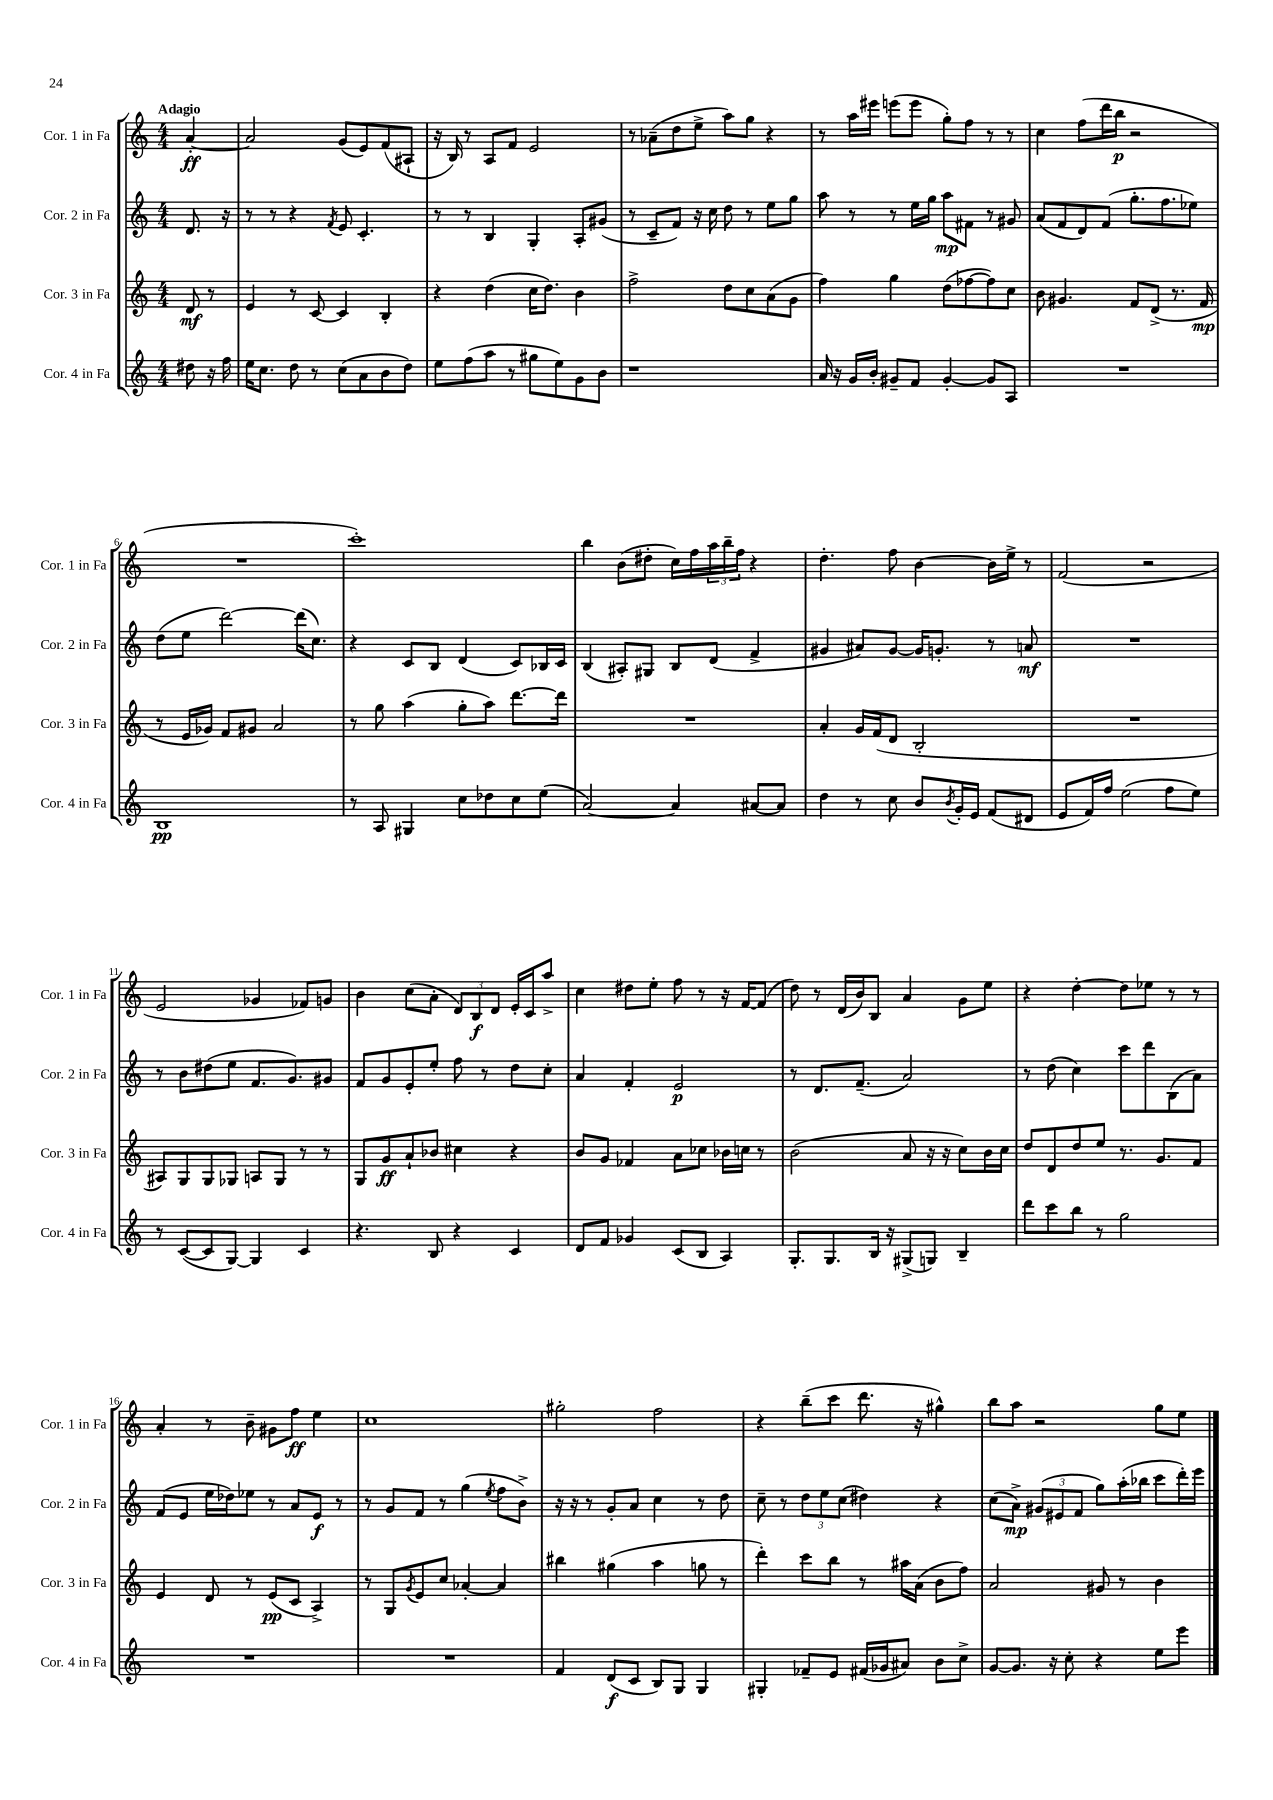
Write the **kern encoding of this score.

**kern	**kern	**kern	**kern
*staff4	*staff3	*staff2	*staff1
*clefG2	*clefG2	*clefG2	*clefG2
*k[]	*k[]	*k[]	*k[]
*M4/4	*M4/4	*M4/4	*M4/4
8dd#	8d	8.d	[4a'
16r	8r	.	.
16ff	.	16r	.
=	=	=	=
16ee	4e	8r	2a]
8.cc	.	.	.
.	.	8r	.
8dd	8r	4r	.
8r	[8c	.	.
.	.	8qf	.
(8cc	4c]	8e	(8g
8a	.	4.c'	8e)
8b	4B'	.	(8f
8dd)	.	.	8A#`
=	=	=	=
8ee	4r	8r	16r
.	.	.	16B)
(8ff	.	8r	8r
8aa	(4dd	4B	8A
8r	.	.	8f
8gg#	16cc	4G'	2e
.	8.dd)	.	.
8ee)	.	.	.
8g	4b	8A'	.
8b	.	(8g#	.
=	=	=	=
1r	2ff^	8r	8r
.	.	8c~	(8a-~
.	.	8f)	8dd
.	.	16r	8ee^
.	.	16cc	.
.	8dd	8dd	8aa)
.	8cc	8r	8gg
.	(8a	8ee	4r
.	8g	8gg	.
=	=	=	=
16a	4ff)	8aa	8r
16r	.	.	.
16g	.	8r	16aa
16b'	.	.	16eee#
8g#~	4gg	8r	(8eee
8f	.	16ee	8eee
.	.	16gg	.
[4g#'	(8dd	8aa	8gg')
.	[8ff-	8f#	8ff
8g#]	8ff-])	8r	8r
8A	8cc	8g#	8r
=	=	=	=
1r	8b	(8a	4cc
.	4.g#	8f	.
.	.	8d)	(8ff
.	.	(8f	16ddd
.	.	.	16bb
.	8f	8.gg'	2r
.	(8d^	.	.
.	.	8.ff	.
.	8.r	.	.
.	.	8ee-)	.
.	16f	.	.
=	=	=	=
1B	8r	(8dd	1r
.	16e	8ee	.
.	16g-)	.	.
.	8f	[2ddd)	.
.	8g#	.	.
.	2a	.	.
.	.	(16ddd]	.
.	.	8.cc)	.
=	=	=	=
8r	8r	4r	1ccc')
8A	8gg	.	.
4G#	(4aa	8c	.
.	.	8B	.
8cc	8gg'	(4d	.
8dd-	8aa)	.	.
8cc	[8.ddd	8c)	.
(8ee	.	16B-	.
.	16ddd]	16c	.
=	=	=	=
[2a)	1r	(4B	4bb
.	.	8A#')	(8b
.	.	8G#	8dd#'
4a]	.	8B	16cc)
.	.	.	16ff
.	.	(8d	24aa
.	.	.	24bb~
.	.	.	24ff
[8a#	.	4f^	4r
8a#]	.	.	.
=	=	=	=
4dd	4a'	4g#	4.dd'
8r	16g	8a#)	.
.	(16f	.	.
8cc	8d	[8g#	8ff
8b	2B'	16g#]	[4b
.	.	8.g'	.
8qb	.	.	.
16g'	.	.	.
16e	.	.	.
(8f	.	8r	16b]
.	.	.	16ee^
8d#	.	8a	8r
=	=	=	=
8e	1r	1r	(2f
16f)	.	.	.
16ff	.	.	.
(2ee	.	.	.
.	.	.	2r
8ff	.	.	.
8ee)	.	.	.
=	=	=	=
8r	8A#)	8r	2e
([8c	8G	8b	.
8c]	8G	(8dd#	.
[8G)	8G-	8ee	.
4G]	8A	8.f	4g-
.	8G-	.	.
.	.	8.g)	.
4c	8r	.	8f-)
.	8r	8g#	8g
=	=	=	=
4.r	8G	8f	4b
.	8g	8g	.
.	8a`	8e'	(8cc
8B	8b-	8ee'	8a'
4r	4cc#	8ff	12d)
.	.	.	12B
.	.	8r	.
.	.	.	12d
4c	4r	8dd	16e'
.	.	.	16c
.	.	8cc'	8aa^
=	=	=	=
8d	8b	4a	4cc
8f	8g	.	.
4g-	4f-	4f'	8dd#
.	.	.	8ee'
(8c	8a	2e	8ff
8B	8cc-	.	8r
4A)	16b-	.	16r
.	16cc	.	[16f
.	8r	.	(8f]
=	=	=	=
8.G'	(2b	8r	8dd)
.	.	8.d	8r
8.G	.	.	.
.	.	.	(16d
.	.	(8.f~	16b)
16B	.	.	8B
16r	.	.	.
(8G#^	8a	2a)	4a
8G)	16r	.	.
.	16r	.	.
4B~	8cc)	.	8g
.	16b	.	8ee
.	16cc	.	.
=	=	=	=
8ddd	8dd	8r	4r
8ccc	8d	(8dd	.
8bb	8dd	4cc)	[4dd'
8r	8ee	.	.
2gg	8.r	8ccc	8dd]
.	.	8ddd	8ee-
.	8.g	.	.
.	.	(8B	8r
.	8f	8a)	8r
=	=	=	=
1r	4e	(8f	4a'
.	.	8e	.
.	8d	16ee	8r
.	.	16dd-)	.
.	8r	8ee-	8b~
.	(8e	8r	8g#
.	8c	8a	8ff
.	4A^)	8e	4ee
.	.	8r	.
=	=	=	=
1r	8r	8r	1cc
.	8G	8g	.
.	8qg	.	.
.	8e	8f	.
.	8cc	8r	.
.	[4a-'	(4gg	.
.	.	8qee	.
.	4a-]	8ff	.
.	.	8b^)	.
=	=	=	=
4f	4bb#	16r	2gg#'
.	.	16r	.
.	.	8r	.
(8d	(4gg#	8g'	.
8c	.	8a	.
8B)	4aa	4cc	2ff
8G	.	.	.
4G	8gg	8r	.
.	8r	8dd	.
=	=	=	=
4G#'	4ddd')	8cc~	4r
.	.	8r	.
8f-~	8ccc	12dd	(8bb~
.	.	12ee	.
8e	8bb	.	8ccc
.	.	(12cc	.
(16f#	8r	4dd#)	8.ddd
16g-	.	.	.
8a#)	16aa#	.	.
.	(16a	.	16r
8b	8b	4r	4gg#^^)
8cc^	8ff)	.	.
=	=	=	=
[8g	2a	(8cc	8bb
8.g]	.	8a^)	8aa
.	.	(12g#	2r
16r	.	.	.
.	.	12e#	.
8cc'	.	.	.
.	.	12f	.
4r	8g#	8gg)	.
.	8r	(16aa'	.
.	.	16bb-	.
8ee	4b	8ccc	8gg
8eee	.	16ddd')	8ee
.	.	16eee	.
==	==	==	==
*-	*-	*-	*-
